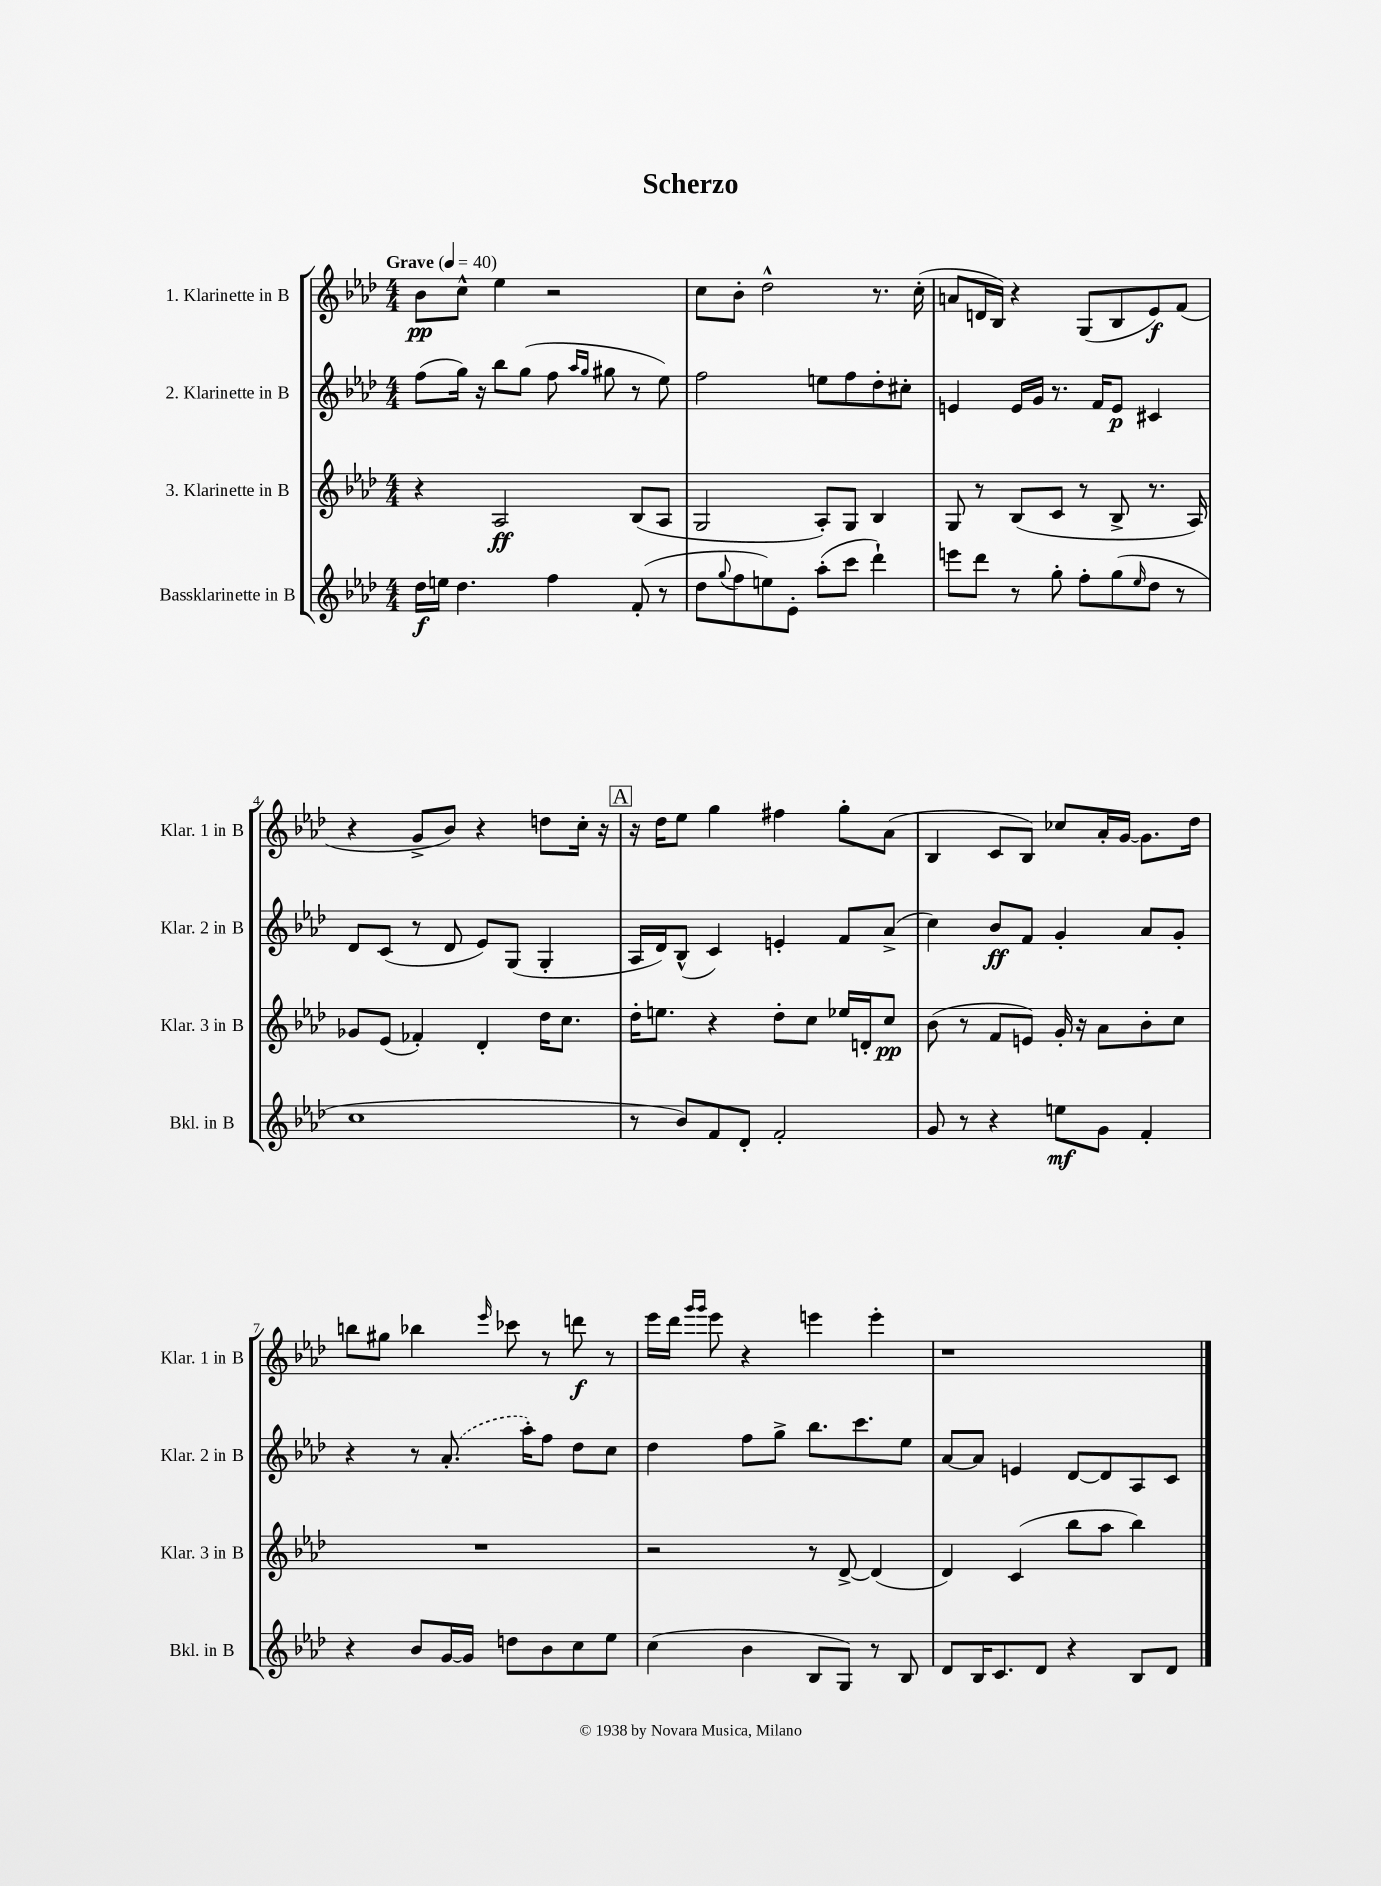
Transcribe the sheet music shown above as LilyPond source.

\header { title = "Scherzo" }
<<
\new StaffGroup <<
\new Staff = "s0" \with { instrumentName = "1. Klarinette in B" shortInstrumentName = "Klar. 1 in B" } {
    \clef treble \key aes \major \numericTimeSignature \time 4/4 \tempo "Grave" 4 = 40
    bes'8\pp c''8-^ ees''4 r2 |
    c''8 bes'8-. des''2-^ r8. c''16-.( |
    a'8 d'16 bes16) r4 g8( bes8 ees'8\f) f'8( |
    r4 g'8-> bes'8) r4 d''8 c''16-. r16 |
    \mark \markup { \box "A" } r16 des''16 ees''8 g''4 fis''4 g''8-. aes'8( |
    bes4 c'8 bes8) ces''8 aes'16-. g'16~ g'8. des''16 |
    b''8 gis''8 bes''4 \grace { ees'''16 } ces'''8 r8 d'''8\f r8 |
    ees'''16 des'''16 \grace { g'''16 g'''16 } ees'''8 r4 e'''4 e'''4-. |
    r1 \bar "|." |
}
\new Staff = "s1" \with { instrumentName = "2. Klarinette in B" shortInstrumentName = "Klar. 2 in B" } {
    \clef treble \key aes \major \numericTimeSignature \time 4/4
    f''8( g''16) r16 bes''8 g''8( f''8 \grace { aes''16 g''16 } gis''8 r8 ees''8) |
    f''2 e''8 f''8 des''8-. cis''8-. |
    e'4 e'16 g'16 r8. f'16 e'8\p cis'4 |
    des'8 c'8( r8 des'8 ees'8) g8( g4-. |
    \mark \markup { \box "A" } aes16 des'16) bes8-^( c'4) e'4-. f'8 aes'8->( |
    c''4) bes'8\ff f'8 g'4-. aes'8 g'8-. |
    r4 r8 \once \slurDashed aes'8.-.( aes''16-.) f''8 des''8 c''8 |
    des''4 f''8 g''8-> bes''8. c'''8. ees''8 |
    aes'8~ aes'8 e'4 des'8~ des'8 aes8 c'8 \bar "|." |
}
\new Staff = "s2" \with { instrumentName = "3. Klarinette in B" shortInstrumentName = "Klar. 3 in B" } {
    \clef treble \key aes \major \numericTimeSignature \time 4/4
    r4 aes2\ff bes8( aes8 |
    g2 aes8-.) g8 bes4 |
    g8 r8 bes8( c'8 r8 bes8-> r8. aes16) |
    ges'8 ees'8( fes'4-.) des'4-. des''16 c''8. |
    \mark \markup { \box "A" } des''16-. e''8. r4 des''8-. c''8 ees''16 d'16-. c''8\pp |
    bes'8( r8 f'8 e'8) g'16-. r16 aes'8 bes'8-. c''8 |
    R1 |
    r2 r8 des'8~-> des'4( |
    des'4) c'4( bes''8 aes''8 bes''4) \bar "|." |
}
\new Staff = "s3" \with { instrumentName = "Bassklarinette in B" shortInstrumentName = "Bkl. in B" } {
    \clef treble \key aes \major \numericTimeSignature \time 4/4
    des''16\f e''16 des''4. f''4 f'8-.( r8 |
    des''8 \appoggiatura { g''8 } f''8 e''8) ees'8-. aes''8-.( c'''8 des'''4-!) |
    e'''8 des'''8 r8 g''8-. f''8-. g''8( \grace { ees''16 } des''8 r8 |
    c''1 |
    \mark \markup { \box "A" } r8 bes'8) f'8 des'8-. f'2-. |
    g'8 r8 r4 e''8\mf g'8 f'4-. |
    r4 bes'8 g'16~ g'16 d''8 bes'8 c''8 ees''8 |
    c''4( bes'4 bes8 g8) r8 bes8 |
    des'8 bes16 c'8. des'8 r4 bes8 des'8 \bar "|." |
}
>>
>>
